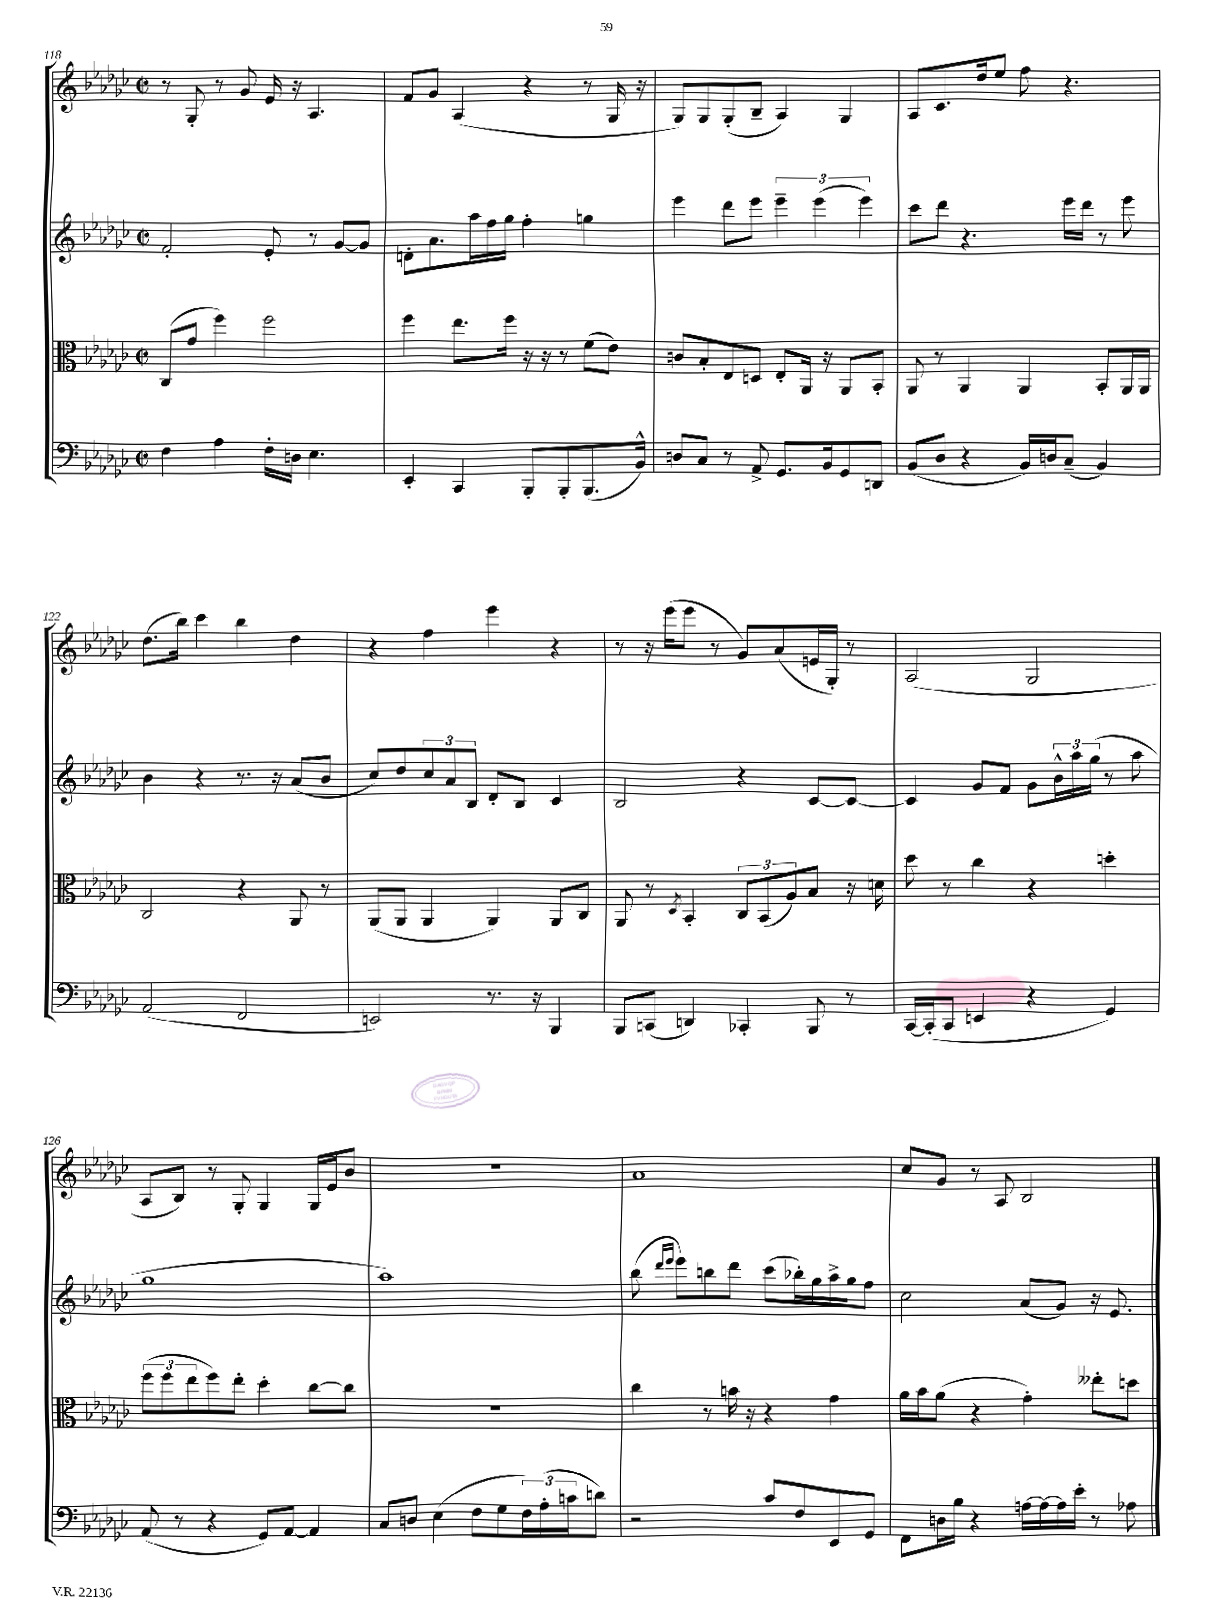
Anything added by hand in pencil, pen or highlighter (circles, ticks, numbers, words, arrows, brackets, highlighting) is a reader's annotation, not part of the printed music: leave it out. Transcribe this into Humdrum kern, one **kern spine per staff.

**kern	**kern	**kern	**kern
*staff4	*staff3	*staff2	*staff1
*clefF4	*clefC3	*clefG2	*clefG2
*k[b-e-a-d-g-c-]	*k[b-e-a-d-g-c-]	*k[b-e-a-d-g-c-]	*k[b-e-a-d-g-c-]
*M2/2	*M2/2	*M2/2	*M2/2
*met(c|)	*met(c|)	*met(c|)	*met(c|)
4F\	(8C-/L	2f'/	8r
.	8g-/J	.	8G-'/
4A-\	4ff\)	.	8r
.	.	.	8g-/
16F'\LL	2ff\	8e-'/	16e-/
16D\JJ	.	.	16r
4.E-\	.	8r	4.A-/
.	.	[8g-/L	.
.	.	8g-/]J	.
=	=	=	=
4EE-'/	4ff\	8d'\L	8f/L
.	.	8.a-\	8g-/J
4CC-/	8.ee-\L	.	(4A-/
.	.	16aa-\L	.
.	.	16ff\	.
.	16ff\Jk	16gg-\JJ	.
8BBB-'/L	16r	4ff'\	4r
.	16r	.	.
8BBB-'/	8r	.	.
(8.BBB-/	(8f\L	4gg\	8r
.	8e-\J)	.	16G-/
16BB-^^/Jk)	.	.	16r
=	=	=	=
8D/L	8c/L	4eee-\	8G-/L)
8C-/J	8B-'/	.	8G-/
8r	8E-/	8ddd-\L	(8G-'/
8AA-^/	8D/J	8eee-\J	8B-~/J
8.GG-/L	8E-'/L	6eee-~\	4A-/)
.	16AA-/Jk	.	.
.	.	(6eee-\	.
16BB-/k	16r	.	.
8GG-/	8AA-/L	.	4G-/
.	.	6eee-\)	.
8DD/J	8BB-'/J	.	.
=	=	=	=
(8BB-/L	8AA-/	8ccc-\L	8A-/L
8D-/J	8r	8ddd-\J	8.c-/
4r	4AA-/	4.r	.
.	.	.	16dd-/k
.	.	.	8ee-/J
16BB-/LL)	4AA-/	.	8ff\
16D/J	.	.	.
(8C-~/J	.	16eee-\LL	4.r
.	.	16ddd-\JJ	.
4BB-/)	8BB-'/L	8r	.
.	16AA-/L	8eee-\	.
.	16AA-/JJ	.	.
=	=	=	=
(2AA-/	2C-/	4b-\	(8.dd-\L
.	.	.	16bb-\Jk)
.	.	4r	4ccc-\
2FF/	4r	8.r	4bb-\
.	.	16r	.
.	8AA-/	(8a-/L	4dd-\
.	8r	8b-/J	.
=	=	=	=
2EE/)	(8AA-/L	8cc-/L)	4r
.	8AA-/J	8dd-/	.
.	4AA-/	12cc-/	4ff\
.	.	12a-/	.
.	.	12B-/J	.
8.r	4AA-/)	8d-'/L	4eee-\
.	.	8B-/J	.
16r	.	.	.
4BBB-/	8AA-/L	4c-/	4r
.	8C-/J	.	.
=	=	=	=
8BBB-/L	8AA-/	2B-/	8r
(8CC/J	8r	.	16r
.	.	.	(16eee-\LK
.	8qD-/	.	.
4DD/)	4BB-'/	.	8eee-\J
.	.	.	8r
4CC-'/	12C-/L	4r	8g-/L)
.	(12BB-/	.	.
.	.	.	(8a-/
.	12A-/)	.	.
8BBB-/	8B-/J	[8c-/L	16e/L
.	.	.	16G-'/JJ)
8r	16r	8c-/_J	8r
.	16d\	.	.
=	=	=	=
[16CC-/LL	8dd-\	4c-/]	(2A-/
(16CC-'/]J	.	.	.
8CC-/J	8r	.	.
4EE/	4cc-\	8g-/L	.
.	.	8f/J	.
4r	4r	8g-\L	2G-/
.	.	24b-^^\L	.
.	.	24aa-\	.
.	.	(24gg-\JJ	.
4GG-/)	4dd'\	8r	.
.	.	8aa-\	.
=	=	=	=
(8AA-/	(12ff\L	1gg-	8A-/L
.	12ff\	.	.
8r	.	.	8B-/J)
.	12ee-\	.	.
4r	8ff\)	.	8r
.	8ee-'\J	.	8G-'/
8GG-/L)	4dd-'\	.	4G-/
[8AA-/J	.	.	.
4AA-/]	[8cc-\L	.	16G-/LL
.	.	.	16e-/J
.	8cc-\]J	.	8b-/J
=	=	=	=
8C-/L	1r	1aa-)	1r
8D/J	.	.	.
(4E-\	.	.	.
8F\L	.	.	.
8G-\	.	.	.
24F\L)	.	.	.
(24A-'\	.	.	.
24c\J	.	.	.
8d\J)	.	.	.
=	=	=	=
2r	4cc-\	(8bb-\	1a-
.	.	16qqddd-/LL	.
.	.	16qqeee-/JJ	.
.	.	8eee-\L)	.
.	8r	8bb\	.
.	16b\	8ddd-\J	.
.	16r	.	.
8c-/L	4r	(8ccc-\L	.
8F/	.	16bb-'\L)	.
.	.	16gg-\	.
8EE-/	4g-\	16aa-^\	.
.	.	16gg-\J	.
8GG-/J	.	8ff\J	.
=	=	=	=
8FF\L	16a-\LL	2cc-\	8cc-/L
.	16b-\J	.	.
16D\L	(8a-\J	.	8g-/J
16B-\JJ	.	.	.
4r	4r	.	8r
.	.	.	8A-/
[16A\LL	4g-'\)	(8a-/L	2B-/
16A\_	.	.	.
16A\]	.	8g-/J)	.
16e-'\JJ	.	.	.
8r	8ee--'\L	16r	.
.	.	8.e-/	.
8A-\	8dd\J	.	.
==	==	==	==
*-	*-	*-	*-
